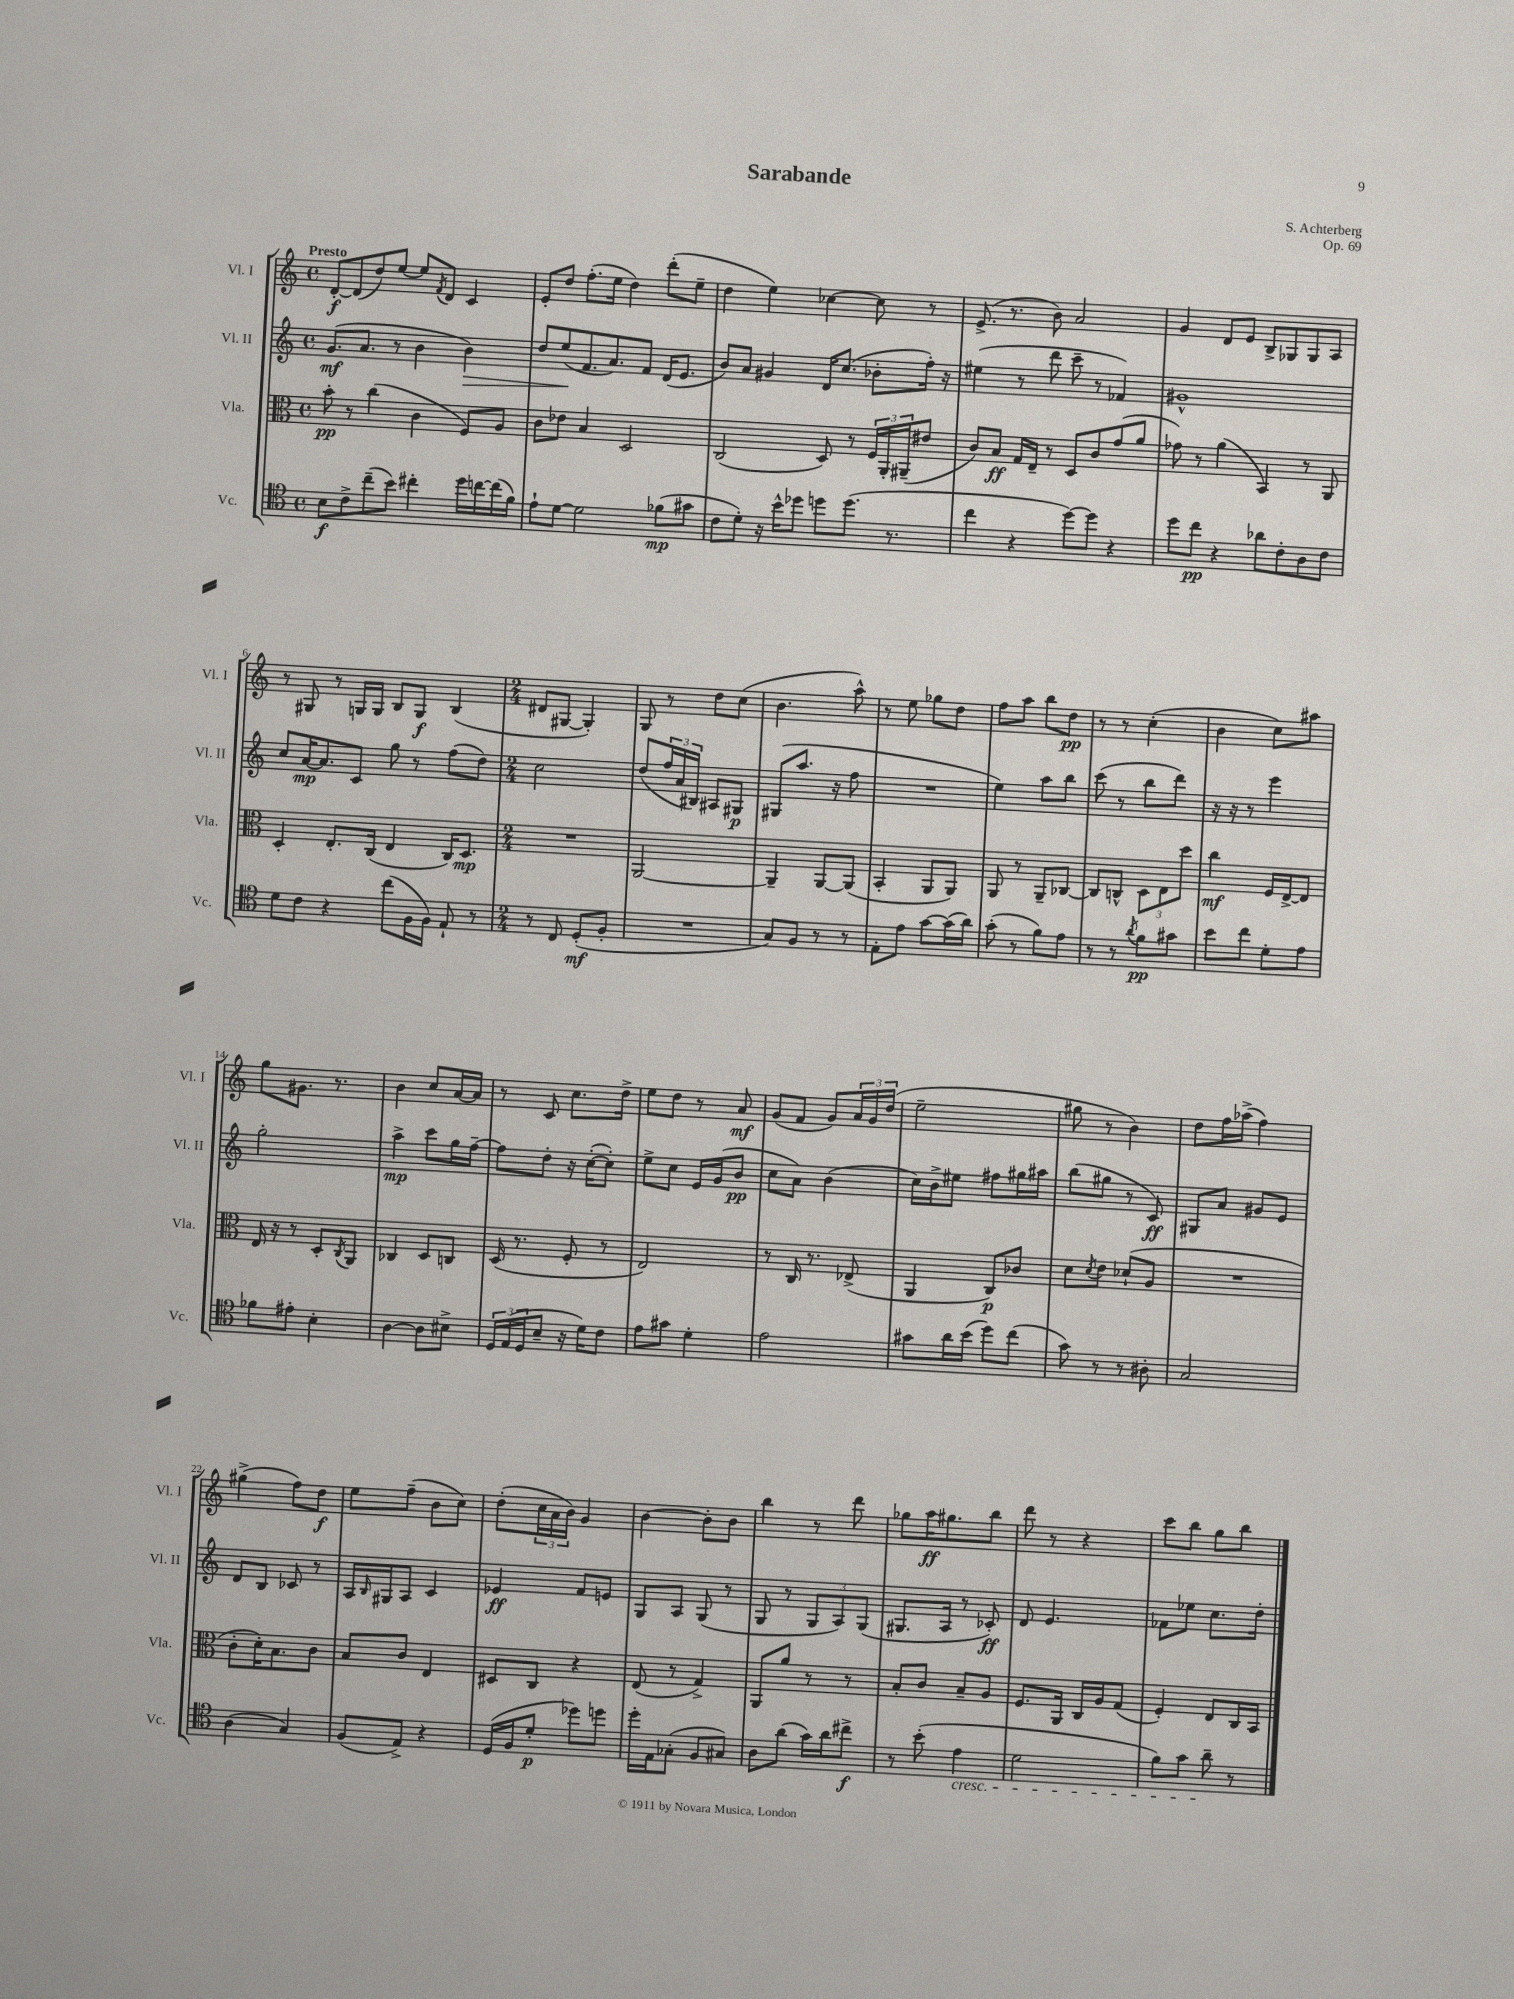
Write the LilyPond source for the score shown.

\header { title = "Sarabande" composer = "S. Achterberg" opus = "Op. 69" }
<<
\new StaffGroup <<
\new Staff = "s0" \with { instrumentName = "Vl. I" shortInstrumentName = "Vl. I" } {
    \clef treble \key c \major \defaultTimeSignature \time 4/4 \tempo "Presto"
    d'8~-.\f d'8( d''8) e''8~ e''8 \acciaccatura { f'8 } d'8 c'4 |
    e'8-. d''8 f''8.-.( e''16 d''4) d'''8-.( e''8-- |
    d''4 e''4) ces''4~ ces''8 r8 |
    e'8.->( r8. b'8) a'2 |
    g'4 d'8 e'8 b8-> ges8 ges8 a8 |
    r8 gis8 r8 g16 g16 b8 g8\f b4( |
    \numericTimeSignature \time 2/4 dis'8 gis8~ gis4-.) |
    g8 r8 d''8 c''8( |
    b'4. a''8-^) |
    r8 e''8 ges''8 d''8 |
    f''8 a''8 b''8 d''8\pp |
    r8 r8 c''4-.( |
    b'4 c''8) ais''8 |
    g''8 gis'8. r8. |
    b'4 c''8 a'16~ a'16 |
    r8 c'8 c''8. d''16-> |
    e''8 d''8 r8 a'8\mf |
    g'8( f'8 g'8) \tuplet 3/2 { a'16 g'16 d''16( } |
    e''2-- |
    gis''8 r8 b'4) |
    d''8 f''16 aes''16->( f''4) |
    gis''4->( f''8) d''8\f |
    e''8 f''8--( b'8 c''8) |
    d''8-.( \tuplet 3/2 { c''16 a'16 b'16) } g'4 |
    b'4~ b'8-. b'8 |
    b''4 r8 d'''8 |
    ges''8 a''16\ff gis''8. b''8 |
    d'''8 r8 r4 |
    c'''8 b''8 g''8 b''8 \bar "|." |
}
\new Staff = "s1" \with { instrumentName = "Vl. II" shortInstrumentName = "Vl. II" } {
    \clef treble \key c \major \defaultTimeSignature \time 4/4
    g'8.\mf( a'8. r8 b'4 b'4\>) |
    d''8 e''8\!( f'8. a'8.) f'8 d'16( e'8. |
    b'8) a'8 gis'4 d'16 c''8.( bes'8-. f''16-.) r16 |
    eis''4( r8 d'''8 c'''8-- r8 fes'4) |
    gis'1-^ |
    c''8 a'16~\mp a'8. c'8 g''8 r8 f''8( d''8) |
    \numericTimeSignature \time 2/4 c''2 |
    d''8( \tuplet 3/2 { f''16 a'16 bis16) } ais8 gis8\p |
    gis8( a''8. r16 f''8 |
    R2 |
    e''4) a''8 b''8 |
    c'''8( r8 b''8 d'''8) |
    r16 r16 r8 e'''4 |
    g''2-. |
    a''4->\mp c'''8 g''16 f''16~-- |
    f''8 d''8-. r16 c''16~-.( c''8-.) |
    e''8-> c''8 e'16 g'16( b'8\pp |
    c''8 a'8) b'4( |
    c''16) b'16-> eis''8 fis''8 gis''16 ais''16 |
    b''8( gis''8 r8 c'8\ff) |
    gis8 a'8 gis'8 e'8 |
    d'8 b8 ces'8 r8 |
    a16 \grace { b16 } gis16 a8 c'4 |
    ees'4\ff f'8 e'8 |
    g8 a8 g8( r8 |
    g8 r8 \tuplet 3/2 { g8 a8) g8( } |
    gis8. a16 r8 ces'8-.\ff) |
    d'8 e'4. |
    fes'8 ees''8 c''8. d''16-. \bar "|." |
}
\new Staff = "s2" \with { instrumentName = "Vla." shortInstrumentName = "Vla." } {
    \clef alto \key c \major \defaultTimeSignature \time 4/4
    b'8-.\pp r8 c''4( c'4 f8) a8 |
    c'8 ees'8 b4 d2 |
    c2( d8) r8 \tuplet 3/2 { f16 a,16-. ais,16--( } eis'8 |
    c'8) b8\ff g16 e16-- r8 d8 c'8 g'8( a'8 |
    ges'8) r8 a'4( b,4) r8 a,8 |
    d4-. e8.-. c16( e4 c16) d8.\mp |
    \numericTimeSignature \time 2/4 R2 |
    a,2~ |
    a,4-- a,8~ a,8( |
    b,4-. a,8 a,8) |
    a,8 r8 a,8-- ces8~ |
    ces8 c8-^ \tuplet 3/2 { d8 e8 d''8 } |
    c''4\mf f16 e16~-> e8 |
    e16 r16 r8 d8-. \acciaccatura { c8 } a,8 |
    ces4 d8 c8 |
    d16( r8. f8-. r8 |
    e2) |
    r8 c16 r8. ees8->( |
    a,4 c8\p) ces'8 |
    d'8 \acciaccatura { d'8 } e'8 des'8-!( a8 |
    R2 |
    c'8-. d'16-.) b8. c'8 |
    b8 c'8 e4 |
    dis8 c8 r4 |
    e8( r8 g4->) |
    a,8 a'8 r8 r8 |
    b8-. c'8 b8-- a8 |
    f8. a,16 c16 a16 g8( |
    f4-.) e8 c16 b,16 \bar "|." |
}
\new Staff = "s3" \with { instrumentName = "Vc." shortInstrumentName = "Vc." } {
    \clef tenor \key c \major \defaultTimeSignature \time 4/4
    b8\f c'8-> c''8--( b'8) cis''4-. d''16 c''16~ c''16( f'16) |
    e'8-! d'8~ d'2 fes'8\mp( gis'8 |
    c'8 d'8-.) r16 b'16-^ des''8 d''8 d''8.( r8. |
    c''4 r4 d''8~) d''8 r4 |
    d''8 c''8\pp r4 aes'8 c'8-. a8 c'8 |
    d'8 c'8 r4 c''8( f16 f16) e8-! r8 |
    \numericTimeSignature \time 2/4 r8 c8 d8-.\mf( f8-. |
    R2 |
    g8) f8 r8 r8 |
    e8-. e'8 g'8~ g'16( a'16) |
    g'8-.( r8 f'8) e'8 |
    r8 r8 \acciaccatura { a'8 } f'8\pp gis'8 |
    b'8 c''8 d'8-. e'8 |
    fes'8 eis'8-. b4-. |
    a4~ a8 bis8-> |
    \tuplet 3/2 { d16 e16( d16 } b8-- r16 d'16) c'8 |
    e'8 gis'8 d'4-. |
    e'2 |
    gis'8 a'16 b'16( d''8) c''8( |
    g'8) r8 r8 ais8-. |
    g2 |
    a4( g4) |
    f8( e8->) r4 |
    d16( f16 d'8-.\p des''8) d''8 |
    d''16-. e16 ges8-.( f8 gis8) |
    a8 a'8( g'16) a'16 cis''8->\f |
    r8 b'8-.( e'4\cresc |
    d'2 |
    f'8) g'8 a'8--\! r8 \bar "|." |
}
>>
>>
